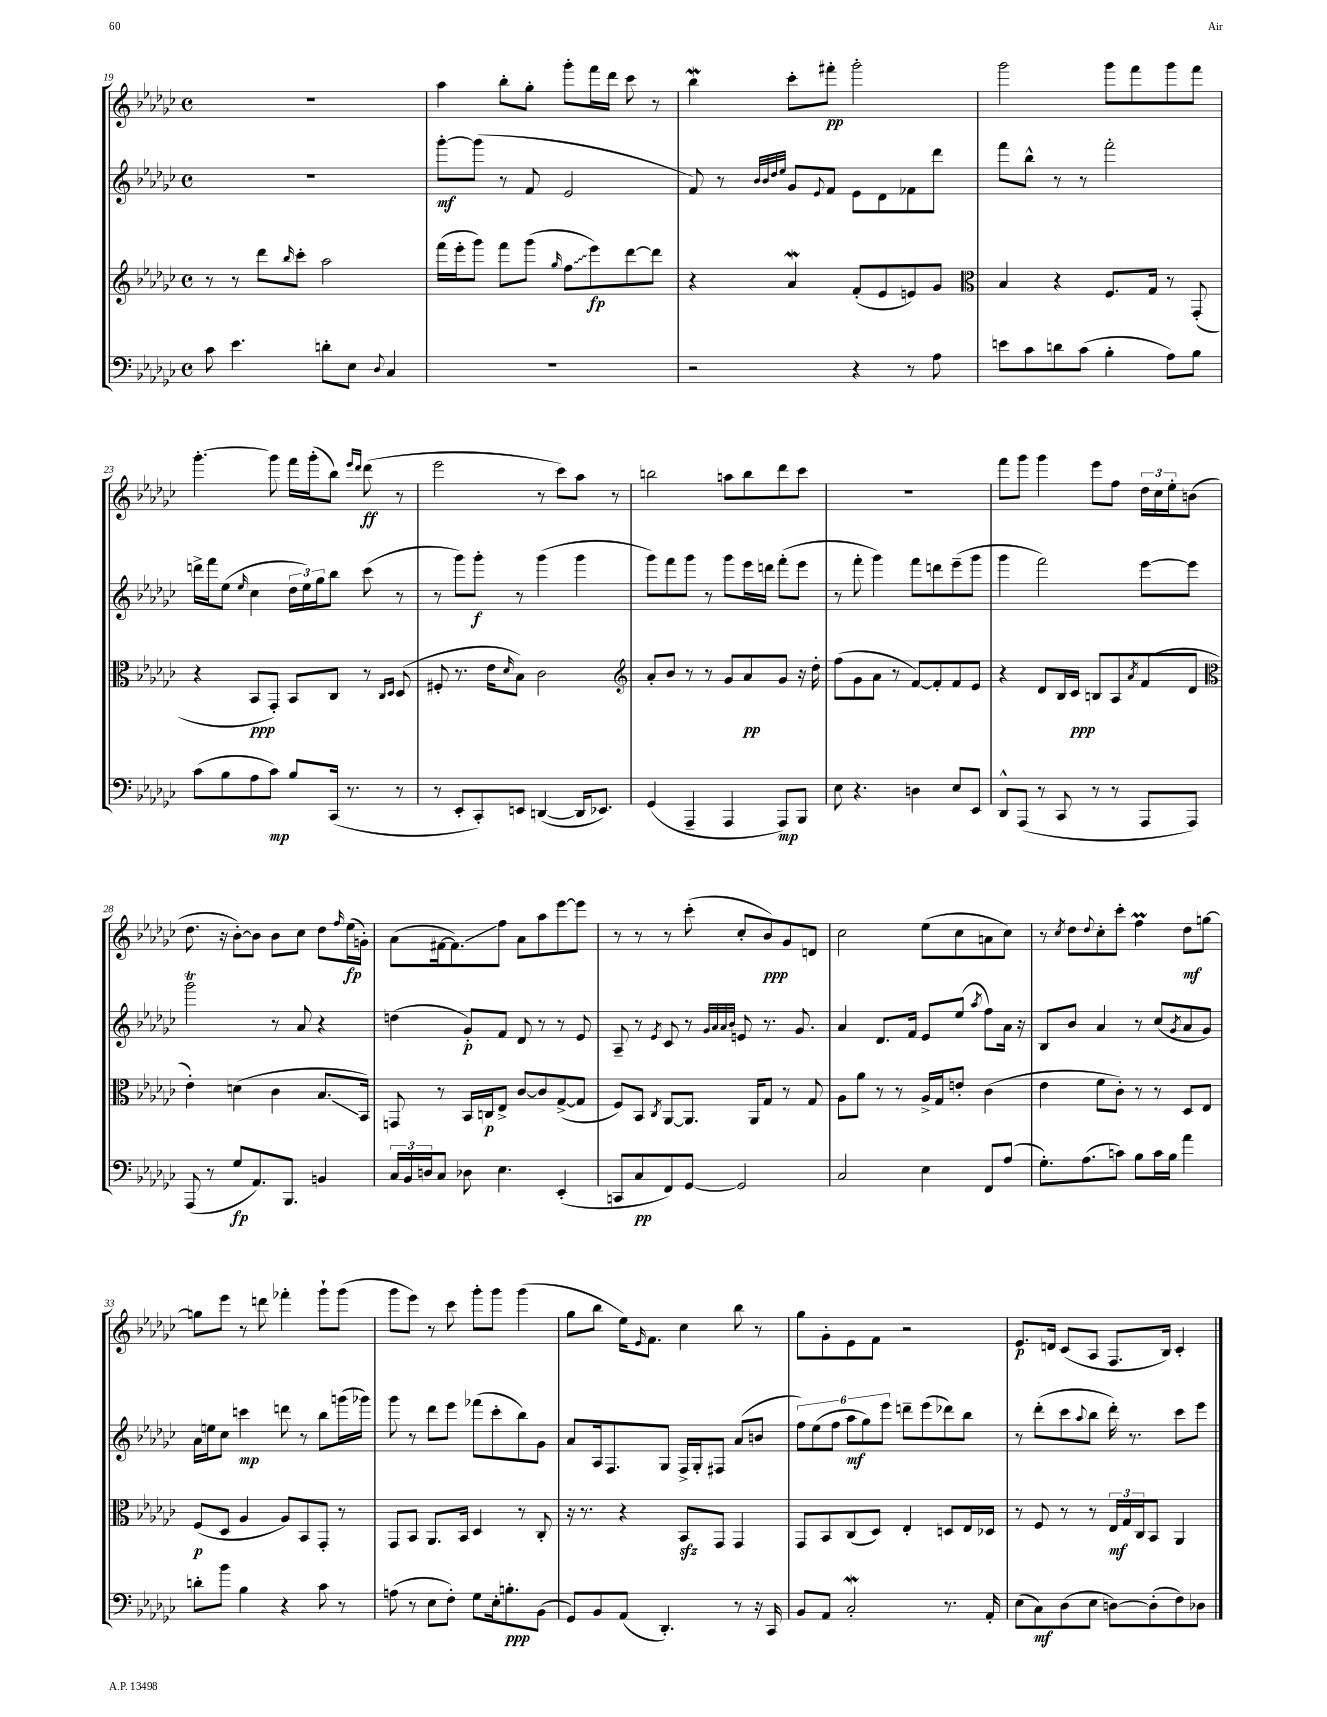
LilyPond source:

<<
\new StaffGroup <<
\new Staff = "s0" {
    \clef treble \key ges \major \defaultTimeSignature \time 4/4
    R1 |
    aes''4 bes''8-. ges''8-. ges'''8-. f'''16 des'''16 ces'''8 r8 |
    bes''4\mordent ces'''8-. fis'''8-.\pp ges'''2-. |
    ges'''2 ges'''8 f'''8 ges'''8 f'''8 |
    ges'''4.~-. ges'''8 f'''16 ges'''16-.( bes''8) \grace { ees'''16 des'''16 } des'''8\ff( r8 |
    ees'''2 r8 ces'''8) aes''8 r8 |
    b''2 a''8 b''8 des'''8 ces'''8 |
    R1 |
    f'''8 ges'''8 ges'''4 ees'''8 f''8 \tuplet 3/2 { des''16 ces''16 ees''16-. } b'8( |
    des''8. r16 bes'8~-.) bes'8 bes'8 ces''8 des''8 \grace { f''16 } ees''16\fp( g'16-.) |
    aes'8( fis'16~ fis'8.\glissando) f''8 aes'8 aes''8 ees'''8~ ees'''8 |
    r8 r8 r8 ces'''8-.( ces''8-. bes'8\ppp) ges'8 d'8 |
    ces''2 ees''8( ces''8 a'8 ces''8) |
    r8 \acciaccatura { ces''8 } des''8 \appoggiatura { des''8 } ces''8-. ces'''8-. f''4\prall des''8\mf g''8~ |
    g''8 ees'''8 r8 d'''8 fes'''4-. ges'''8-! ges'''8( |
    ges'''8 ees'''8) r8 ces'''8 ges'''8-. ges'''8 ges'''4( |
    ges''8 bes''8 ees''16) \grace { ees'16 } f'8. ces''4 bes''8 r8 |
    ges''8 ges'8-. ees'8 f'8 r2 |
    ees'8.\p d'16 ces'8( aes8 f8. bes16) ces'4-. \bar "|." |
}
\new Staff = "s1" {
    \clef treble \key ges \major \defaultTimeSignature \time 4/4
    R1 |
    ges'''8~-.\mf ges'''8( r8 f'8 ees'2 |
    f'8) r8 \grace { bes'32 bes'32 des''32 ees''32 } ges'8 \appoggiatura { ees'8 } f'8 ees'8 des'8 fes'8 des'''8 |
    f'''8 bes''8-^ r8 r8 f'''2-. |
    d'''16-> f'''16 ees''8( \grace { ees''16 } ces''4 \tuplet 3/2 { des''16 ees''16) ges''16 } bes''8 ces'''8( r8 |
    r8 ges'''8) ges'''8-.\f r8 ges'''4( ges'''4 |
    ges'''8) f'''8 ges'''8 r8 ges'''8 ees'''16 d'''16 f'''8-.( ees'''8 |
    r8 f'''8-. ges'''4) f'''8 d'''8 ees'''8--( ges'''8 |
    ges'''4 f'''2) ees'''8~ ees'''8 |
    ges'''2\trill r8 aes'8 r4 |
    d''4( ges'8-.\p) f'8 des'8 r8 r8 ees'8 |
    aes8-- r8 \acciaccatura { ees'8 } ces'8 r8 \grace { ges'32 aes'32 aes'32 bes'32 } e'8 r8. ges'8. |
    aes'4 des'8. f'16 ees'8 ees''8( \acciaccatura { aes''8 } f''8) aes'16 r16 |
    bes8 bes'8 aes'4 r8 ces''8( \acciaccatura { ges'8 } aes'8 ges'8) |
    aes'16 e''16 ces''8 c'''4\mp d'''8 r8 bes''8 g'''16( ges'''16) |
    ges'''8 r8 des'''8 ees'''8 fes'''8( ces'''8-. bes''8) ges'8 |
    aes'8 aes16 f8. ges8 f16-> ges16-. fis8 aes'8( b'8 |
    \tuplet 6/4 { f''8) ees''8( f''8 aes''8\mf ges''8) ees'''8 } d'''8-- ees'''8( des'''8) bes''8 |
    r8 des'''8-.( ces'''8 \appoggiatura { aes''8 } bes''8 des'''16-.) r8. ces'''8 ees'''8 \bar "|." |
}
\new Staff = "s2" {
    \clef treble \key ges \major \defaultTimeSignature \time 4/4
    r8 r8 des'''8 \grace { bes''16 } ces'''8-. aes''2 |
    f'''16( ees'''16-. ges'''8) f'''8 ges'''8( \grace { ges''16 } \once \override Glissando.style = #'zigzag f''8\glissando ees'''8\fp) des'''8~ des'''8 |
    r4 aes'4\mordent f'8-.( ees'8 e'8) ges'8 |
    \clef alto bes4 r4 f8. ges16 r8 ges,8-.( |
    r4 bes,8\ppp ges,8-.) bes,8 ces8 r8 \grace { ces16 des16 } des8( |
    fis8-. r8. ees'16 \grace { des'16 } bes8) ces'2 |
    \clef treble aes'8-. bes'8 r8 r8 ges'8 aes'8\pp ges'8 r16 des''16-. |
    f''8( ges'8 aes'8 r8 f'8~) f'8-. f'8 ees'8 |
    r4 des'8 bes16 ces'16\ppp b8 aes8 \acciaccatura { aes'8 } f'8( des'8 |
    \clef alto ees'4-.) d'4( ces'4 bes8.\glissando bes,16) |
    g,8 r8 bes,16 c16\p ees8-> ces'8~ ces'8 ges8~->( ges8 |
    f8) bes,8 \acciaccatura { ces8 } aes,8~ aes,8. aes,16 ges8 r8 ges8 |
    aes8 aes'8 r8 r8 aes16-> ges16 e'8-. ces'4( |
    ees'4 f'8 ces'8-.) r8 r8 des8 ees8 |
    f8\p( des8 aes4 aes8) bes,8 ges,8-. r8 |
    ges,8 bes,8 aes,8. bes,16 des4 r8 ces8-. |
    r16 r8. r4 bes,8\sfz ges,8 ges,4 |
    ges,8 bes,8 ces8( des8) ees4-. d8 ees16 des16 |
    r8 f8 r8 r8 \tuplet 3/2 { ees16\mf ges16 ces16 } bes,8 aes,4 \bar "|." |
}
\new Staff = "s3" {
    \clef bass \key ges \major \defaultTimeSignature \time 4/4
    ces'8 ees'4. d'8-. ees8 \appoggiatura { des8 } ces4 |
    R1 |
    r2 r4 r8 aes8 |
    e'8 ces'8 d'8 ces'8( bes4-. aes8) bes8 |
    ces'8( bes8 aes8 ces'8\mp) bes8 ces,16( r8. r8 |
    r8 ees,8-. ces,8-.) e,8 d,4~( d,16 ees,8.) |
    ges,4( aes,,4-- aes,,4 aes,,8\mp) bes,,8 |
    ees8 r4. d4 ees8 ees,8 |
    des,8-^ aes,,8( r8 ces,8 r8 r8 aes,,8 aes,,8) |
    aes,,8( r8 ges8\fp aes,8.) bes,,8. b,4 |
    \tuplet 3/2 { ces16 bes,16 d16 } ces8 des8 ees4. ees,4-.( |
    c,8 ces8\pp f,8) ges,8~ ges,2 |
    ces2 ees4 f,8 aes8( |
    ges8.-.) aes8.( c'8) bes8 c'16 bes16 aes'4 |
    d'8-. bes'8 bes4 r4 ces'8 r8 |
    a8( r8 ees8 f8-.) ges8 ees16-. b8.-.\ppp bes,8( |
    ges,8) bes,8 aes,8( des,4.-.) r8 r16 ces,16 |
    bes,8 aes,8 ces2-.\mordent r8. aes,16-. |
    ees8( ces8\mf) des8( ees8 d8~) d8-.( f8) des8 \bar "|." |
}
>>
>>
\layout { \context { \Score currentBarNumber = #19 } }
